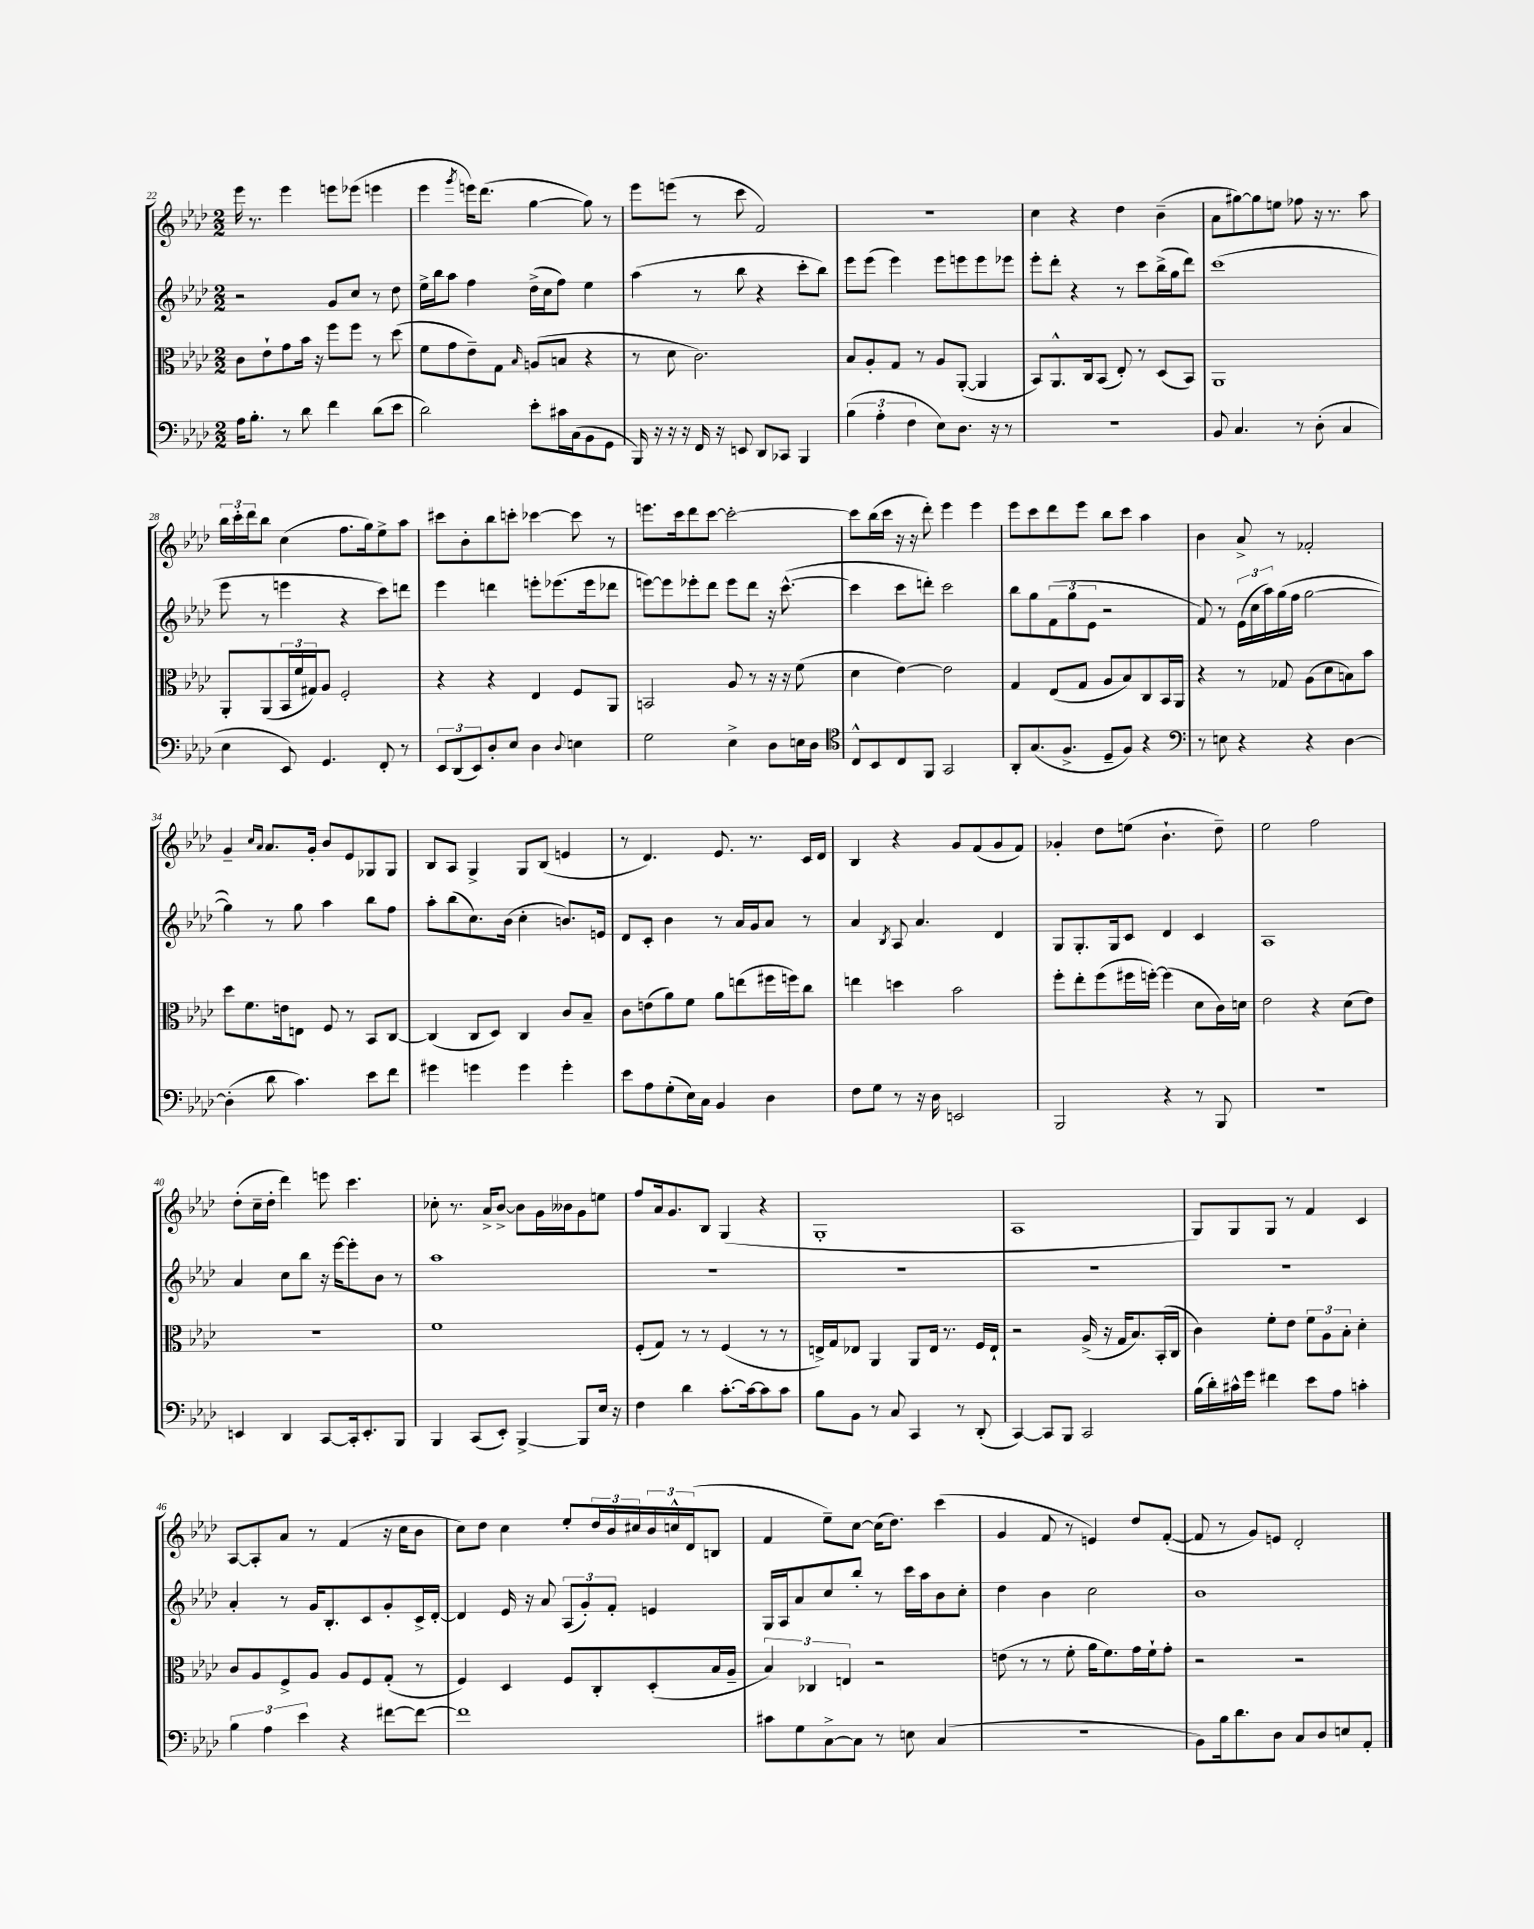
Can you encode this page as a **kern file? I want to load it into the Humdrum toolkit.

**kern	**kern	**kern	**kern
*part4	*part3	*part2	*part1
*staff4	*staff3	*staff2	*staff1
*clefF4	*clefC3	*clefG2	*clefG2
*k[b-e-a-d-]	*k[b-e-a-d-]	*k[b-e-a-d-]	*k[b-e-a-d-]
*M2/2	*M2/2	*M2/2	*M2/2
=22	=22	=22	=22
16A-\KL	8c\L	2r	16eee-\
8.B-'\J	.	.	8.r
.	8e-`\	.	.
8r	8g\	.	4eee-\
8d-\	16b-\Jk	.	.
.	16r	.	.
4f\	8ff\L	8g/L	8eeen\L
.	8ff\J	8cc/J	(8eee-X\J
(8d-\L	8r	8r	4eeen\
8e-\J	(8dd-\	8dd-\	.
=23	=23	=23	=23
2d-\)	8f\L	16ee-^\LL	4eee-\
.	.	16bb-\J	.
.	8g\	8aa-\J	.
.	.	.	8qggg/
.	8e-~\)	4ff\	16eeen\KL)
.	.	.	(8.ddd-\J
.	8G\J	.	.
.	16qqB-/	.	.
8e-'\L	(8An/L	(16dd-^\LL	[4gg\
.	.	16cc\J	.
16c#X\L	8Bn/J	8ff\J)	.
(16C\J	.	.	.
8BB-\	4r	4ee-\	8gg\])
8GG\J	.	.	8r
=24	=24	=24	=24
16BBB-/)	8r	(4aa-\	8eee-\L
16r	.	.	.
16r	8d-\	.	(8eeen\J
16r	.	.	.
16FF/	2.c\)	8r	8r
16r	.	.	.
8EEn/	.	8bb-\	8ccc\
8DD-/L	.	4r	2f/)
8CC-X/J	.	.	.
4BBB-/	.	8ccc'\L	.
.	.	8bb-\J)	.
=25	=25	=25	=25
(6B-\	8B-/L	8eee-\L	1r
.	8A-'/	(8eee-\J	.
6A-'\	.	.	.
.	8G/J	4eee-\)	.
6F\	.	.	.
.	8r	.	.
8E-\L)	8A-/L	8eee-\L	.
8.D-\J	([8AA-'/J	8eeen\	.
.	4AA-/]	8eee\	.
16r	.	.	.
8r	.	8eee-X\J	.
=26	=26	=26	=26
1r	8BB-/L)	8eee-'\L	4cc\
.	8.AA-^^/	8ddd-'\J	.
.	.	4r	4r
.	16C/k	.	.
.	(8BB-/J	.	.
.	8E-'/)	8r	4dd-\
.	8r	8ccc\L	.
.	(8D-/L	(16bb-^\L	(4b-~\
.	.	16gg\J	.
.	8BB-/J)	8ddd-\J)	.
=27	=27	=27	=27
8BB-/	1AA-	(1ccc	8a-\L
4.C/	.	.	[8gg#X\)
.	.	.	8gg#\]
.	.	.	8een\J
8r	.	.	8ff-X\
(8D-'\	.	.	16r
.	.	.	8.r
4C/	.	.	.
.	.	.	8aa-\
!!LO:LB:g=z
=28	=28	=28	=28
4E-\	8AA-'/L	8eee-\	24bb-\LL
.	.	.	24ccc'\
.	.	.	24ddd-\J
.	(8AA-/	8r	8bb-\J
8EE-/)	24BB-/L	4eeen\	(4cc\
.	24f/	.	.
.	24G#X/J)	.	.
4.GG/	8A-/J	.	.
.	2F'/	4r	8.ff\L
.	.	.	16gg\k)
8FF'/	.	8ccc\L)	8ee-^\
8r	.	8dddn\J	8aa-\J
=29	=29	=29	=29
12EE-/L	4r	4eee-\	8ccc#X\L
(12DD-/	.	.	.
.	.	.	8b-'\
12EE-/)	.	.	.
8D-'/	4r	4dddn\	8bb-\
8E-/J	.	.	8cccn'\J
4D-\	4E-/	8eeen'\L	[4ccc-X\
.	.	(8.eee-X\	.
8qqD-/	.	.	.
4En\	8F/L	.	8ccc-\]
.	.	16eee-\k	.
.	8AA-/J	8ddd-X\J	8r
=30	=30	=30	=30
2G\	2BBn/	[8eeen\L)	8.eeen\L
.	.	8eee\]	.
.	.	.	16ccc\k
.	.	8eee-X'\	8ddd-\
.	.	8ddd-\J	[8ccc\J
4E-^\	8A-/	8eee-\L	2ccc'\_
.	8r	8ddd-\J	.
8D-\L	16r	16r	.
.	16r	([8.ccc^^\	.
16En\L	(8f\	.	.
16D-\JJ	.	.	.
=31	=31	=31	=31
*clefC4	*	*	*
8C^^/L	4d-\	4ccc\]	8ccc\L]
8BB-/	.	.	(16bb-\L
.	.	.	16ccc\JJ
8C/	[4e-\)	8ccc\L	16r
.	.	.	16r
8FF/J	.	8dddn'\J)	8ddd-'\)
2GG/	2e-\]	2ccc\	4eee-\
.	.	.	4eee-\
=32	=32	=32	=32
8AA-'/L	4G/	8bb-\L	8eee-\L
(8.G/	.	8gg\	8ccc\
.	(8E-/L	(12f\	8ddd-\
8.F^/J	.	.	.
.	.	12gg\	.
.	8G/J	.	8eee-\J
.	.	12e-\J	.
8D-~/L	8A-/L	2r	8bb-\L
8F/J)	8B-/)	.	8ccc\J
4r	8C/	.	4aa-\
.	16BB-/L	.	.
.	16AA-/JJ	.	.
=33	=33	=33	=33
*clefF4	*	*	*
8r	4r	8f/)	4b-\
8En\	.	8r	.
4r	8r	(24e-\LL	8a-^/
.	.	24cc\	.
.	.	24aa-\)	.
.	8G-X/	(16gg\	8r
.	.	16ff\JJ	.
4r	(8A-\L	[2gg\	2f-X'/
.	8d-\	.	.
[4D-\	8Bn\)	.	.
.	8b-\J	.	.
!!LO:LB:g=z
=34	=34	=34	=34
(4D-'\]	8dd-\L	4gg\])	4g~/
.	8.f\	.	.
.	.	.	16qqcc/LL
.	.	.	16qqa-/JJ
8d-\	.	8r	8.a-/L
.	16en\k	.	.
4.c\)	8En\J	8gg\	.
.	.	.	16g'/Jk
.	8F/	4aa-\	8b-/L
.	8r	.	8e-/
8e-\L	8BB-/L	8bb-\L	8G-X/
8f\J	[8C/J	8ff\J	8G-/J
=35	=35	=35	=35
4g#X\	(4C/]	8aa-'\L	8B-/L
.	.	(8bb-\	8A-/J
4gn\	8C/L	8.cc\)	4G^/
.	8D-/J)	.	.
.	.	(16b-\Jk	.
4g\	4C/	4cc'\	8G/L
.	.	.	(8B-/J
4g'\	8c/L	8.bn/L)	4en/
.	8B-~/J	.	.
.	.	16en/Jk	.
=36	=36	=36	=36
8e-\L	8c\L	8d-/L	8r
8A-\	(8en\	8c'/J	4.d-/)
(8G'\	8a-\)	4b-\	.
16E-\L)	8f\J	.	.
16C\JJ	.	.	.
4BB-/	8a-\L	8r	8.e-/
.	(8een\	16a-/LL	.
.	.	16g/J	8.r
4D-\	16ff#X\L	8a-/J	.
.	16ffn\J)	.	.
.	8cc\J	8r	16c/LL
.	.	.	16d-/JJ
=37	=37	=37	=37
8F\L	4een\	4a-/	4B-/
8G\J	.	.	.
.	.	8qB-/	.
8r	4ddn\	8A-/	4r
16r	.	4.a-/	.
16D-\	.	.	.
2EEn/	2b-\	.	8g/L
.	.	.	(8f/
.	.	4d-/	8g/
.	.	.	8f/J)
=38	=38	=38	=38
2BBB-/	8ff'\L	8G/L	4g-X'/
.	8ee-'\	8.G'/	.
.	(8ff\	.	8dd-\L
.	.	16G/k	.
.	16ff#X\L	8c/J	(8een\J
.	[16ffn'\JJ)	.	.
4r	(4ff\]	4d-/	4.b-`\
8r	8d-\L	4c/	.
8BBB-/	16c\L)	.	8dd-~\)
.	16dn\JJ	.	.
=39	=39	=39	=39
1r	2e-\	1A-	2ee-\
.	4r	.	2ff\
.	(8d-\L	.	.
.	8e-\J)	.	.
!!LO:LB:g=z
=40	=40	=40	=40
4EEn/	1r	4a-/	(8dd-'\L
.	.	.	16cc~\L
.	.	.	16dd-'\JJ
4DD-/	.	8cc\L	4ddd-\)
.	.	8bb-\J	.
[8CC/L	.	16r	8eeen\
.	.	[16eee-\KL	.
16CC'/k]	.	8eee-'\]	4.ccc\
8.EE'/	.	.	.
.	.	8b-\J	.
8BBB-/J	.	8r	.
=41	=41	=41	=41
4BBB-/	1f	1aa-	8cc-X'\
.	.	.	8.r
(8CC/L	.	.	.
.	.	.	16a-^/KL
8EE-'/J)	.	.	[8b-^/J
[4BBB-^/	.	.	8b-\L]
.	.	.	16g\L
.	.	.	16b--X\J
8BBB-/L]	.	.	8g\
16E-/Jk	.	.	8een\J
16r	.	.	.
=42	=42	=42	=42
4F\	(8F'/L	1r	8ff/L
.	8G/J)	.	16a-/k
.	.	.	8.g/
4d-\	8r	.	.
.	8r	.	8B-/J
[8.c'\L	(4F/	.	(4G/
16c\k_	.	.	.
8c\]	8r	.	4r
8c\J	8r	.	.
=43	=43	=43	=43
8B-\L	16En^/LL)	1r	1G'
.	16G/J	.	.
8BB-\J	8E-X/J	.	.
8r	4AA-/	.	.
8C/	.	.	.
4CC/	8AA-/L	.	.
.	16E-/Jk	.	.
.	8.r	.	.
8r	.	.	.
(8DD-'/	16F/LL	.	.
.	16E-`/JJ	.	.
=44	=44	=44	=44
[4CC/)	2r	1r	1A-
8CC/L]	.	.	.
8BBB-/J	.	.	.
2CC/	(16A-^/	.	.
.	16r	.	.
.	16G/KL	.	.
.	8.B-/)	.	.
.	(16BB-'/L	.	.
.	16C/JJ	.	.
=45	=45	=45	=45
(16B-\LL	4c\)	1r	8G/L)
16d-'\)	.	.	.
16c#X^^\	.	.	8G/
16g\JJ	.	.	.
4f#X\	8f'\L	.	8G/J
.	8e-\J	.	8r
8e-\L	12f\L	.	4f/
.	12A-\	.	.
8A-\J	.	.	.
.	12B-'\J	.	.
4cn'\	4d-'\	.	4c/
!!LO:LB:g=z
=46	=46	=46	=46
6B-\	8c/L	4a-'/	[8A-/L
.	8A-/	.	8A-'/]
6A-\	.	.	.
.	8F^/	8r	8a-/J
6e-\	.	.	.
.	8A-/J	16g/KL	8r
.	.	8.B-'/	.
4r	8A-/L	.	(4f/
.	8F/	8c/	.
[8f#X\L	(8G'/J	8g'/	16r
.	.	.	16cc\KL
8f#\J_	8r	16c^/L	8b-\J
.	.	[16d-'/JJ	.
=47	=47	=47	=47
1f#]	4F/)	4d-/]	8cc\L)
.	.	.	8dd-\J
.	4D-/	16e-/	4cc\
.	.	16r	.
.	.	8a-/	.
.	8F/L	(12A-/L	8ee-'/L
.	.	12g'/)	.
.	8C'/	.	24dd-/L
.	.	12f'/J	24b-/
.	.	.	24cc#X/
.	(8D-'/	4en/	24b-/
.	.	.	24ccn^^/
.	.	.	(24d-/J
.	16B-/L	.	8Bn/J
.	16A-~/JJ	.	.
=48	=48	=48	=48
8c#X\L	6B-/)	16G/LL	4f/
.	.	16A-/J	.
8G\	.	8a-/	.
.	6C-X/	.	.
[8C^\	.	8cc/	8ee-~\L)
.	6En/	.	.
8C\J]	.	8bb-'/J	[8cc\J
8r	2r	8r	(16cc\KL]
.	.	.	8.dd-\J)
8En\	.	16ccc\LL	.
.	.	16aa-\J	.
(4C/	.	8b-\	(4ccc\
.	.	8cc'\J	.
=49	=49	=49	=49
1r	(8en\	4dd-\	4g/
.	8r	.	.
.	8r	4b-\	8f/
.	8f'\	.	8r
.	16a-\KL	2cc\	4en/)
.	8.f\)	.	.
.	16g\L	.	8dd-/L
.	16f`\J	.	.
.	8g'\J	.	([8f'/J
=50	=50	=50	=50
8BB-\L)	2r	1b-	8f/]
16B-\k	.	.	8r
8.d-\	.	.	.
.	.	.	8g/L)
8D-\J	.	.	8en/J
8C/L	2r	.	2d-'/
8D-/	.	.	.
8En/	.	.	.
8AA-'/J	.	.	.
==	==	==	==
*-	*-	*-	*-
